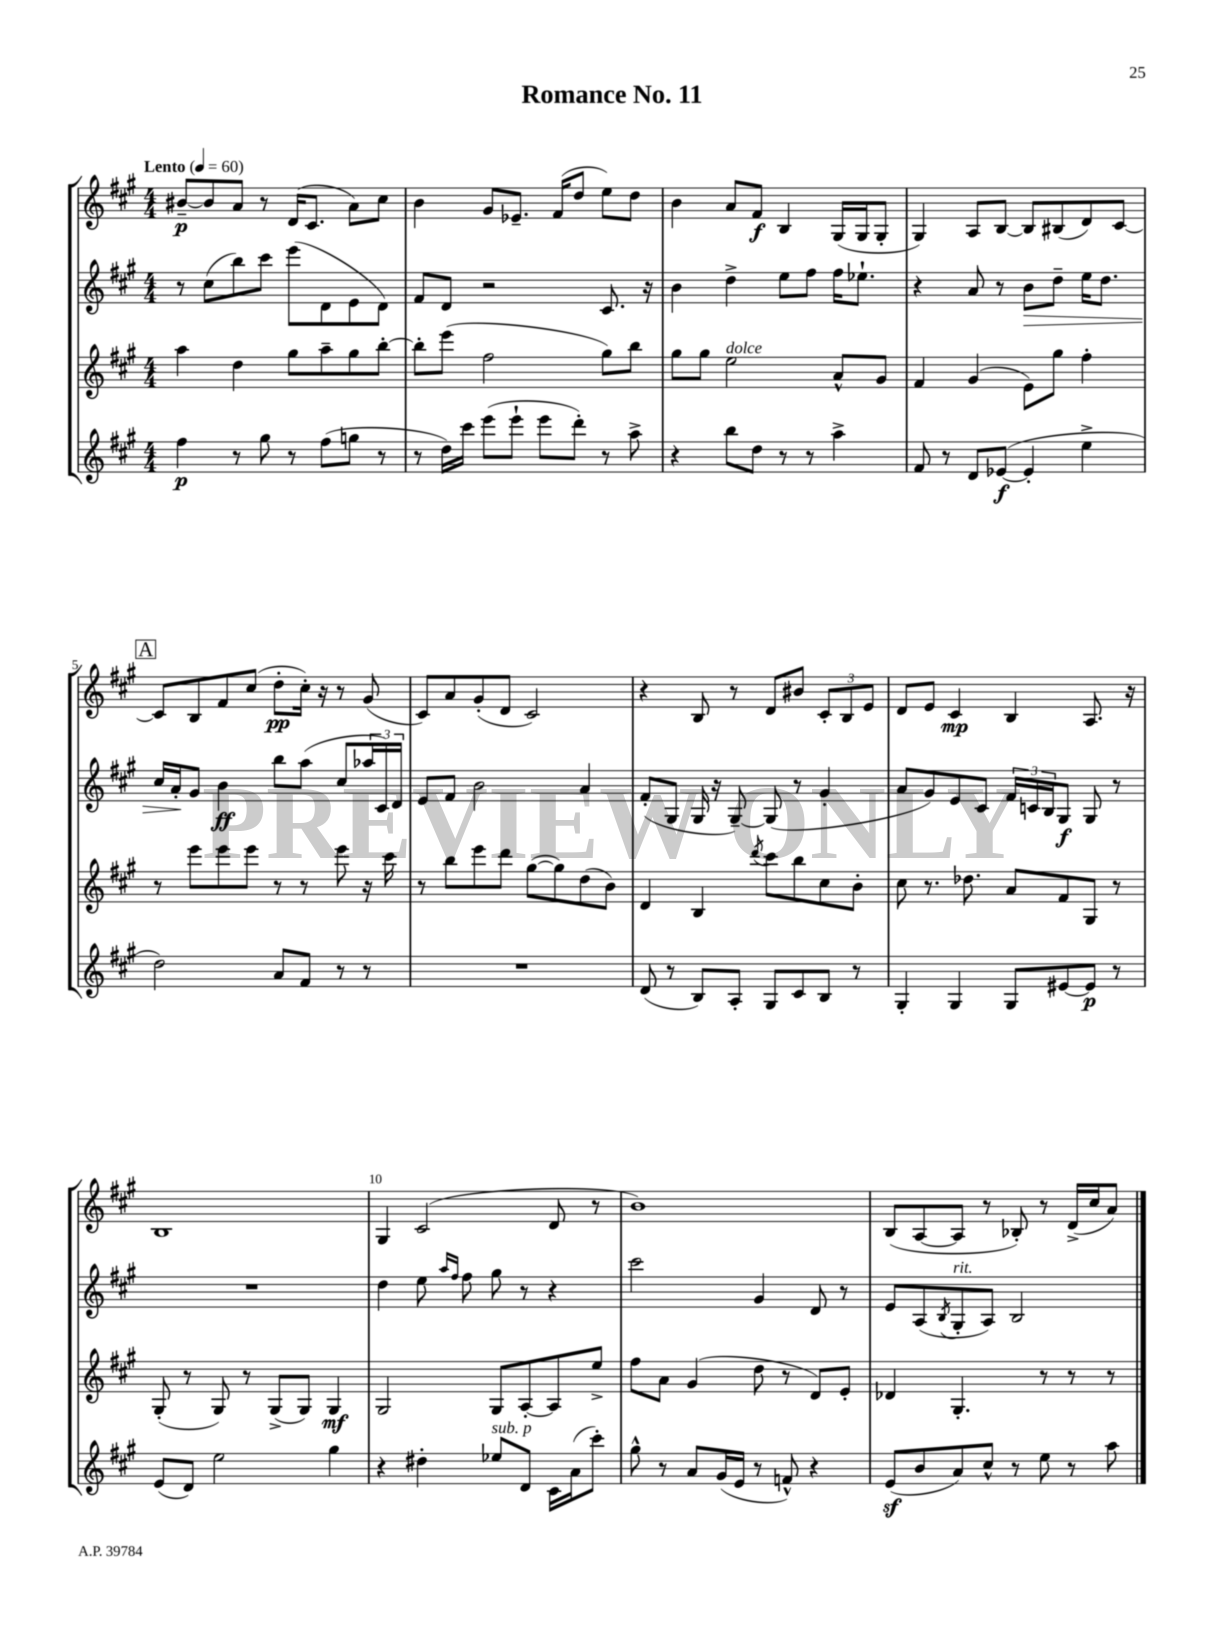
\header { title = "Romance No. 11" }
<<
\new StaffGroup <<
\new Staff = "s0" {
    \clef treble \key a \major \numericTimeSignature \time 4/4 \tempo "Lento" 4 = 60
    bis'8~--\p bis'8 a'8 r8 d'16( cis'8. a'8) cis''8 |
    b'4 gis'8 ees'8.-- fis'16( d''8 e''8) d''8 |
    b'4 a'8 fis'8\f b4 gis16( gis16 gis8-. |
    gis4) a8 b8~ b8 bis8( d'8) cis'8~ |
    \mark \markup { \box "A" } cis'8 b8 fis'8 cis''8( d''8-.\pp cis''16-.) r16 r8 gis'8( |
    cis'8) a'8 gis'8-.( d'8 cis'2) |
    r4 b8 r8 d'8 bis'8 \tuplet 3/2 { cis'8-. b8 e'8 } |
    d'8 e'8 cis'4\mp b4 a8. r16 |
    b1 |
    gis4 cis'2( d'8 r8 |
    b'1) |
    b8( a8~ a8 r8 bes8-.) r8 d'16->( cis''16 a'8) \bar "|." |
}
\new Staff = "s1" {
    \clef treble \key a \major \numericTimeSignature \time 4/4
    r8 cis''8( b''8) cis'''8 e'''8( d'8 e'8 d'8) |
    fis'8 d'8 r2 cis'8. r16 |
    b'4 d''4-> e''8 fis''8 fis''16 ees''8.-! |
    r4 a'8 r8 b'8\> d''8-- e''16 d''8. |
    \mark \markup { \box "A" } cis''16 a'16-.\! gis'8 b'4\ff b''8 a''8( cis''8 \tuplet 3/2 { aes''16 cis'16) d'16 } |
    e'8 fis'8 b'2 a'4 |
    fis'8-.( gis8 gis16 r16 gis8~--) gis8( r8 gis'4-. |
    a'8 gis'8) e'8 cis'8 \tuplet 3/2 { fis'16 c'16 b16 } gis8\f gis8 r8 |
    R1 |
    d''4 e''8 \grace { a''16 fis''16 } fis''8 gis''8 r8 r4 |
    cis'''2 gis'4 d'8 r8 |
    e'8 a8( \acciaccatura { b8 } gis8-.^\markup { \italic "rit." } a8) b2 \bar "|." |
}
\new Staff = "s2" {
    \clef treble \key a \major \numericTimeSignature \time 4/4
    a''4 d''4 gis''8 a''8-- gis''8 b''8~-. |
    b''8-. e'''8( fis''2 gis''8) b''8 |
    gis''8 gis''8 e''2^\markup { \italic "dolce" } a'8-^ gis'8 |
    fis'4 gis'4( e'8) gis''8 fis''4-. |
    \mark \markup { \box "A" } r8 e'''8 e'''8 e'''8 r8 r8 e'''8 r16 cis'''16 |
    r8 b''8 e'''8 d'''8 gis''8~( gis''8) d''8( b'8) |
    d'4 b4 \acciaccatura { d'''8 } cis'''8 b''8 cis''8 b'8-. |
    cis''8 r8. des''8. a'8 fis'8 gis8 r8 |
    gis8-.( r8 gis8) r8 gis8->( gis8) gis4\mf |
    gis2 gis8 a8~-. a8 e''8-> |
    fis''8 a'8 gis'4( d''8 r8 d'8) e'8-. |
    des'4 gis4.-. r8 r8 r8 \bar "|." |
}
\new Staff = "s3" {
    \clef treble \key a \major \numericTimeSignature \time 4/4
    fis''4\p r8 gis''8 r8 fis''8( g''8 r8 |
    r8 d''16) cis'''16 e'''8( e'''8-! e'''8 d'''8-.) r8 a''8-> |
    r4 b''8 d''8 r8 r8 a''4-> |
    fis'8 r8 d'8 ees'8~\f( ees'4-. e''4-> |
    \mark \markup { \box "A" } d''2) a'8 fis'8 r8 r8 |
    R1 |
    d'8( r8 b8) a8-. gis8 cis'8 b8 r8 |
    gis4-. gis4 gis8 eis'8~ eis'8\p r8 |
    e'8( d'8) e''2 gis''4 |
    r4 dis''4-. ees''8^\markup { \italic "sub. p" } d'8 cis'16 a'16( cis'''8-.) |
    gis''8-^ r8 a'8 gis'16( e'16 r8 f'8-^) r4 |
    e'8\sf( b'8 a'8) cis''8-^ r8 e''8 r8 a''8 \bar "|." |
}
>>
>>
\layout { \context { \Score \override BarNumber.break-visibility = ##(#f #t #t) barNumberVisibility = #(every-nth-bar-number-visible 5) } }
